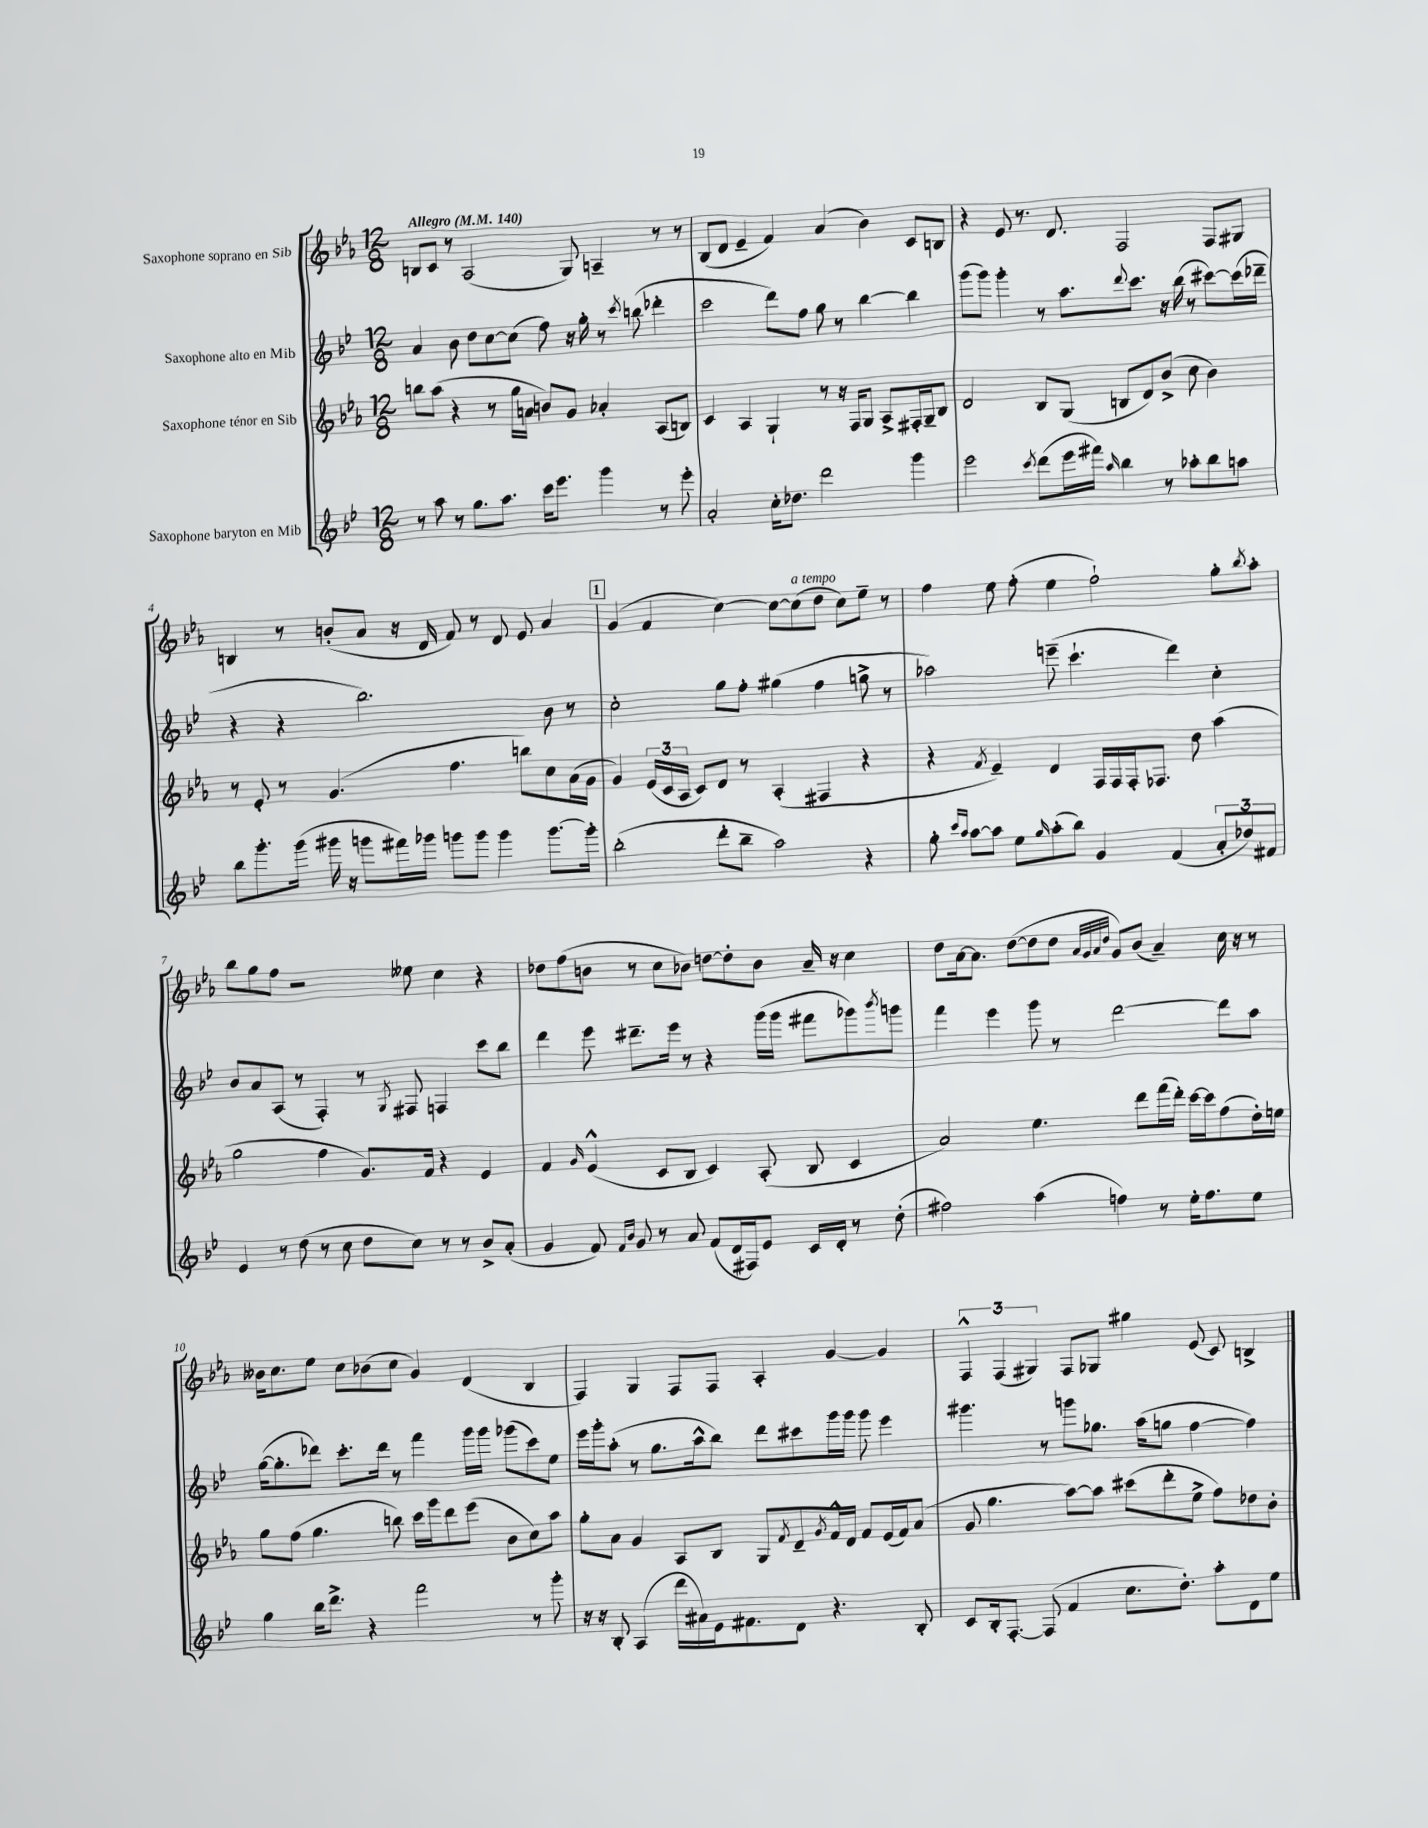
<<
\new StaffGroup <<
\new Staff = "s0" \with { instrumentName = "Saxophone soprano en Sib" } {
    \clef treble \key ees \major \numericTimeSignature \time 12/8 \tempo "Allegro" 4 = 140
    b8 c'8 r8 aes2( g8) a4-- r8 r8 |
    bes8( d'8 ees'4-- f'4) aes'4( bes'4) c'8 b8 |
    r4 ees'8 r8. d'8. f2 f8 gis8 |
    b4 r8 b'8-.( aes'8 r16 d'16 f'8) r8 d'8 ees'8 aes'4 |
    \mark \markup { \box "1" } g'4( f'4 c''4~) c''8~ c''8^\markup { \italic "a tempo" }( d''8 c''8) ees''8-- r8 |
    f''4 ees''8 f''8-.( ees''4 f''2-!) g''8-. \acciaccatura { bes''8 } aes''8-. |
    bes''8 g''8 f''8 r2 eeses''8 c''4 r4 |
    des''8 f''8( b'8 r8 c''8 bes'8) d''8~ d''8-. bes'8 aes'16-- r16 c''4 |
    d''8 aes'16~ aes'8. d''8~( d''8 d''8 \grace { aes'32 g'32 aes'32 d''32 } g'8) bes'8( aes'4--) c''16 r16 r8 |
    beses'16 c''8. ees''8 c''8 bes'8( c''8 g'4) d'4( bes4 |
    f4) g4 f8 f8 aes4-. g'4~ g'4 |
    \tuplet 3/2 { f4-^ f4( gis4) } f8 ges8 gis''4 ees'8( c'8) b4-> \bar "|." |
}
\new Staff = "s1" \with { instrumentName = "Saxophone alto en Mib" } {
    \clef treble \key bes \major \numericTimeSignature \time 12/8
    a'4 bes'8 d''8 c''8~ c''8( f''8) r16 g''16-. r8 \acciaccatura { c'''8 } b''8( des'''4-. |
    c'''2 d'''8) f''8 g''8 r8 bes''4~ bes''4 |
    g'''8( g'''8) g'''4-. r8 a''8. \appoggiatura { d'''8 } c'''8. r16 bes''16( r8 cis'''8~) cis'''16( des'''16-- |
    r4 r4 bes''2.) bes'8 r8 |
    \mark \markup { \box "1" } c''2-. g''8 f''8-. gis''4( f''4 g''8-> r8 |
    aes''2) e'''8--( c'''4.-! d'''4) c''4-. |
    bes'8 a'8 a8( r8 f4-.) r8 \acciaccatura { g8 } fis8 f4 c'''8 bes''8 |
    d'''4 ees'''8 dis'''8.-- ees'''16 r8 r4 g'''16( g'''16 fis'''8 ges'''8) \acciaccatura { bes'''8 } g'''8 |
    f'''4 ees'''4 g'''8 r8 d'''2~ d'''8 a''8 |
    g''16~( g''8.-. des'''8) c'''8.-. des'''16 r8 f'''4 g'''16 g'''16 ges'''8( c'''8) ees''8 |
    ees'''16 g'''16-. a''8-.( r8 g''8. a''16-^ bes''8) d'''8 cis'''8 g'''16 g'''16 g'''8 ees'''4 |
    gis'''4. r8 g'''8 ges''8. a''16( g''8 f''4~ f''4) \bar "|." |
}
\new Staff = "s2" \with { instrumentName = "Saxophone ténor en Sib" } {
    \clef treble \key ees \major \numericTimeSignature \time 12/8
    b''8 aes''8( r4 r8 g''16 a'16 b'8) g'8 aes'4-. aes8( b8) |
    c'4 aes4 g4-! r8 r16 f16 g8 aes8-> fis16-. g16-- bes8 |
    d'2 bes8 g8( b8 d'8) bes'8->( c''8 bes'4) |
    r8 ees'8-. r8 g'4.( f''4. b''8) c''8 aes'16( g'16 |
    \mark \markup { \box "1" } g'4) \tuplet 3/2 { ees'16( c'16 aes16 } c'8) d'8 r8 aes4-.( fis4 r4 |
    r4 \acciaccatura { f'8 } ees'4--) d'4 f16 f16 f16-. fes8. d''8 aes''4( |
    g''2 f''4 g'8.) f'16 r4 ees'4 |
    f'4 \grace { g'16 } ees'4-^( c'8 bes8 c'4) aes8-.( bes8 c'4 |
    aes'2) ees''4. d'''8 f'''16( d'''16-.) c'''16~ c'''16 f''8( d''16-.) e''16 |
    g''8 f''8( g''4. b''8) c'''16 g'''16 d'''8 ees'''8( bes'8 c''8) aes''8 |
    g''8-. aes'8 g'4 aes8 bes8 g8 \acciaccatura { f'8 } d'8-- \acciaccatura { g'8 } f'16-^ d'16 f'8 ees'16( f'16) aes'8( |
    g'8 g''4. aes''8~) aes''8 cis'''8( d'''8-. ees''8-> f''8) des''8 bes'8-. \bar "|." |
}
\new Staff = "s3" \with { instrumentName = "Saxophone baryton en Mib" } {
    \clef treble \key bes \major \numericTimeSignature \time 12/8
    r8 a''8 r8 g''8. a''8. c'''16 ees'''8. g'''4 r8 ees'''8-. |
    a'2-. c''16-. des''8. d'''2 g'''4 |
    ees'''2 \acciaccatura { c'''8 } d'''8( ees'''16 fis'''16) \grace { a''16 } bes''4 r8 aes''8-. bes''8 a''8 |
    bes''8 g'''8.-. g'''16( gis'''16 r16 g'''8 fis'''16) ges'''16 g'''8 g'''8 g'''4 g'''8.~ g'''16-. |
    \mark \markup { \box "1" } bes''2-.( d'''8-. bes''8-- a''2) r4 |
    g''8-. \grace { c'''16 a''16 } a''8~ a''8 ees''8 \grace { g''16 } a''8-.( bes''8) g'4 f'4( \tuplet 3/2 { a'8-. des''8) fis'8 } |
    ees'4 r8 d''8( r8 c''8 d''8 c''8) r8 r8 bes'8-> a'8-.( |
    g'4 f'8) \grace { f'16 bes'16 } g'8 r8 a'8 f'8( d'16 fis16) ees'8 c'16 d'16-. r8 d''8-.( |
    fis''2) a''4( f''4) r8 ees''16-. f''8. ees''8 |
    g''4 bes''16 d'''8.-> r4 f'''2 r8 g'''8-. |
    r16 r16 bes8-. a4( d'''16 ais'16) ees'16 fis'8. d'8 r4. bes8-. |
    c'8 bes16-. f8.~-. f8( f'4 c''8. d''8.-.) a''8-. d'8 ees''8 \bar "|." |
}
>>
>>
